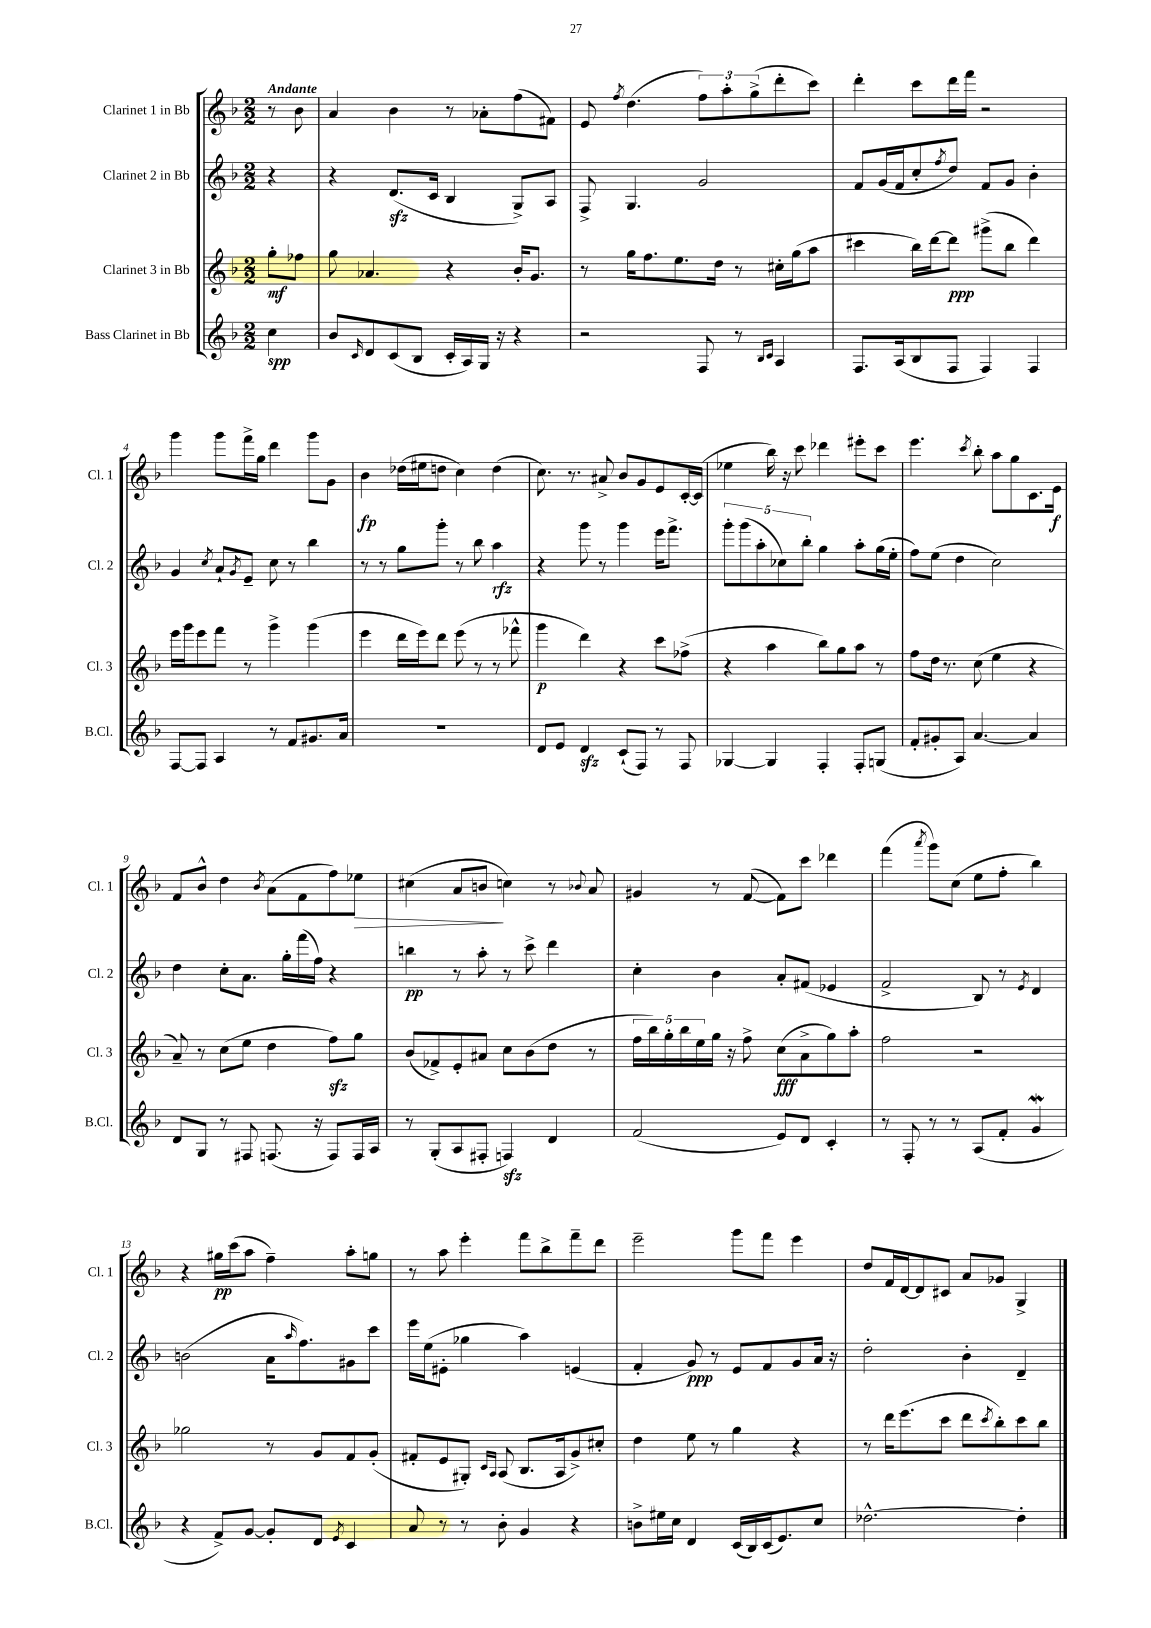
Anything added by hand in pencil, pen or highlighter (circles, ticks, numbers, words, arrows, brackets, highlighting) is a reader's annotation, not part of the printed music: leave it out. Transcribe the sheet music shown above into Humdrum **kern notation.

**kern	**kern	**kern	**kern
*staff4	*staff3	*staff2	*staff1
*clefG2	*clefG2	*clefG2	*clefG2
*k[b-]	*k[b-]	*k[b-]	*k[b-]
*M2/2	*M2/2	*M2/2	*M2/2
4cc	8gg'	4r	8r
.	8ff-	.	8b-
=	=	=	=
8b-	8gg	4r	4a
16qqc	.	.	.
8d	4.a-	.	.
(8c	.	(8.d	4b-
8B-	.	.	.
.	.	16c	.
16c'	4r	4B-	8r
16A)	.	.	.
16G	.	.	8a-'
16r	.	.	.
4r	16b-'	8G^)	(8ff
.	8.g	.	.
.	.	8A	8f#)
=	=	=	=
2r	8r	8F^	8e
.	.	.	8qff
.	16gg	4.G	(4.dd
.	8.ff	.	.
.	8.ee	.	.
8F	.	2g	12ff)
.	16dd	.	.
.	.	.	12aa'
8r	8r	.	.
.	.	.	(12gg^
16qqB-	.	.	.
16qqc	.	.	.
4A	16cc#'	.	8ddd'
.	(16gg	.	.
.	8aa	.	8ccc)
=	=	=	=
8.F	4ccc#	8f	4ddd'
.	.	(16g	.
(16A	.	16f	.
8B-	16bb-)	8cc'	8ccc
.	[16ddd	.	.
.	.	8qff	.
8F	8ddd]	8dd)	16ddd
.	.	.	16fff
4F)	(8ggg#^	8f	2r
.	8bb-	8g	.
4F	4ddd)	4b-'	.
=	=	=	=
[8F	16eee	4g	4ggg
.	16ggg	.	.
8F]	8eee	.	.
.	.	8qcc	.
4A	8fff	8a`	8ggg
.	.	8qg	.
.	8r	8e~	16fff^
.	.	.	16gg
8r	4ggg^	8cc	4ddd
8f	.	8r	.
8.g#	(4ggg	4bb-	8ggg
.	.	.	8g
16a	.	.	.
=	=	=	=
1r	4eee	8r	4b-
.	.	8r	.
.	16ddd	8gg	(16dd-
.	16eee)	.	16ee#
.	8ddd	8ggg'	8dd
.	(8eee	8r	4cc)
.	8r	8bb-	.
.	8r	4aa	(4dd
.	8fff-^^	.	.
=	=	=	=
8d	4ggg	4r	8.cc)
8e	.	.	.
.	.	.	8.r
4d	4ddd)	8ggg	.
.	.	8r	8a#^
(8c`	4r	4ggg	8b-
8F)	.	.	8g
8r	8ccc	16eee	8e
.	.	8.fff^	.
8F	(8ff-^	.	[16c'
.	.	.	(16c]
=	=	=	=
[4G-	4r	10ggg'	4ee-
.	.	(10ggg	.
.	.	10aa'	.
4G-]	4aa	.	16bb-)
.	.	10cc-)	.
.	.	.	16r
.	.	.	8ccc
.	.	10bb-'	.
4F'	8bb-)	4gg	4ddd-
.	8gg	.	.
8F'	8aa	8aa'	8eee#'
(8G	8r	(16gg	8ccc
.	.	16ee'	.
=	=	=	=
8f'	8ff	8ff)	4.eee
8g#'	16dd	(8ee	.
.	8.r	.	.
8A)	.	4dd	.
.	.	.	8qccc
[4.a	(8cc	.	8bb-'
.	4ee	2cc)	8aa
.	.	.	8gg
4a]	4r	.	8.c
.	.	.	16e
=	=	=	=
8d	8a~)	4dd	8f
8G	8r	.	8b-^^
8r	(8cc	8cc'	4dd
8F#	8ee	8.a	.
.	.	.	8qb-
(8.F	4dd	.	(8a
.	.	16gg'	.
.	.	(16fff	8f
16r	.	16ff)	.
8F)	8ff)	4r	8ff)
16F	8gg	.	8ee-
16A	.	.	.
=	=	=	=
8r	(8b-	4bb	(4cc#
(8G'	8f-^)	.	.
8A	8e'	8r	8a
8F#'	8a#	8aa'	8b
4F)	8cc	8r	4cc)
.	(8b-	8ccc^	.
4d	8dd	4ddd	8r
.	.	.	8qqb-
.	8r	.	8a
=	=	=	=
(2f	20ff	4cc'	4g#
.	20bb-)	.	.
.	20gg'	.	.
.	20bb-	.	.
.	20ee	.	.
.	16gg	4b-	8r
.	16r	.	.
.	8ff^	.	([8f
8e)	(8cc	8a'	8f])
8d	8a^	(8f#	8ccc
4c'	8gg)	4e-	4ddd-
.	8aa'	.	.
=	=	=	=
8r	2ff	2f^	(4fff
8F'	.	.	.
.	.	.	8qaaa
8r	.	.	8ggg)
8r	.	.	(8cc
(8A	2r	8B-)	8ee
8f'	.	8r	8ff'
.	.	8qe	.
4g	.	4d	4bb-)
=	=	=	=
4r	2gg-	(2b	4r
8f^)	.	.	16gg#
.	.	.	(16ccc
[8g	.	.	8aa
8g']	8r	16a	4ff~)
.	.	16qqaa	.
.	.	8.ff)	.
8d	8g	.	.
8qe	.	.	.
4c	8f	8g#	8aa'
.	(8g'	8ccc	8gg
=	=	=	=
8a	8f#'	16eee	8r
.	.	(16ee	.
8r	8e	8e#'	8aa
8r	8G#')	4gg-	4eee'
.	16qqc	.	.
.	16qqA	.	.
8b-'	(8A	.	.
4g	8.B-	4aa)	8fff
.	.	.	8bb-^
.	16A	.	.
4r	8g^)	(4e	8fff~
.	8cc#'	.	8ddd
=	=	=	=
8b^	4dd	4f'	2eee~
16ee#	.	.	.
16cc	.	.	.
4d	8ee	8g)	.
.	8r	8r	.
(16c	4gg	8e	8ggg
16B-)	.	.	.
(16c	.	8f	8fff
8.e)	.	.	.
.	4r	8g	4eee
8cc	.	16a	.
.	.	16r	.
=	=	=	=
[2.dd-^^	8r	2dd'	8dd
.	16ddd	.	16f
.	(8.eee	.	[16d
.	.	.	8d]
.	8ccc	.	8c#
.	8ddd	4b-'	8a
.	8qccc	.	.
.	8bb-')	.	8g-
4dd-']	8ccc	4d~	4G^
.	8bb-	.	.
==	==	==	==
*-	*-	*-	*-
